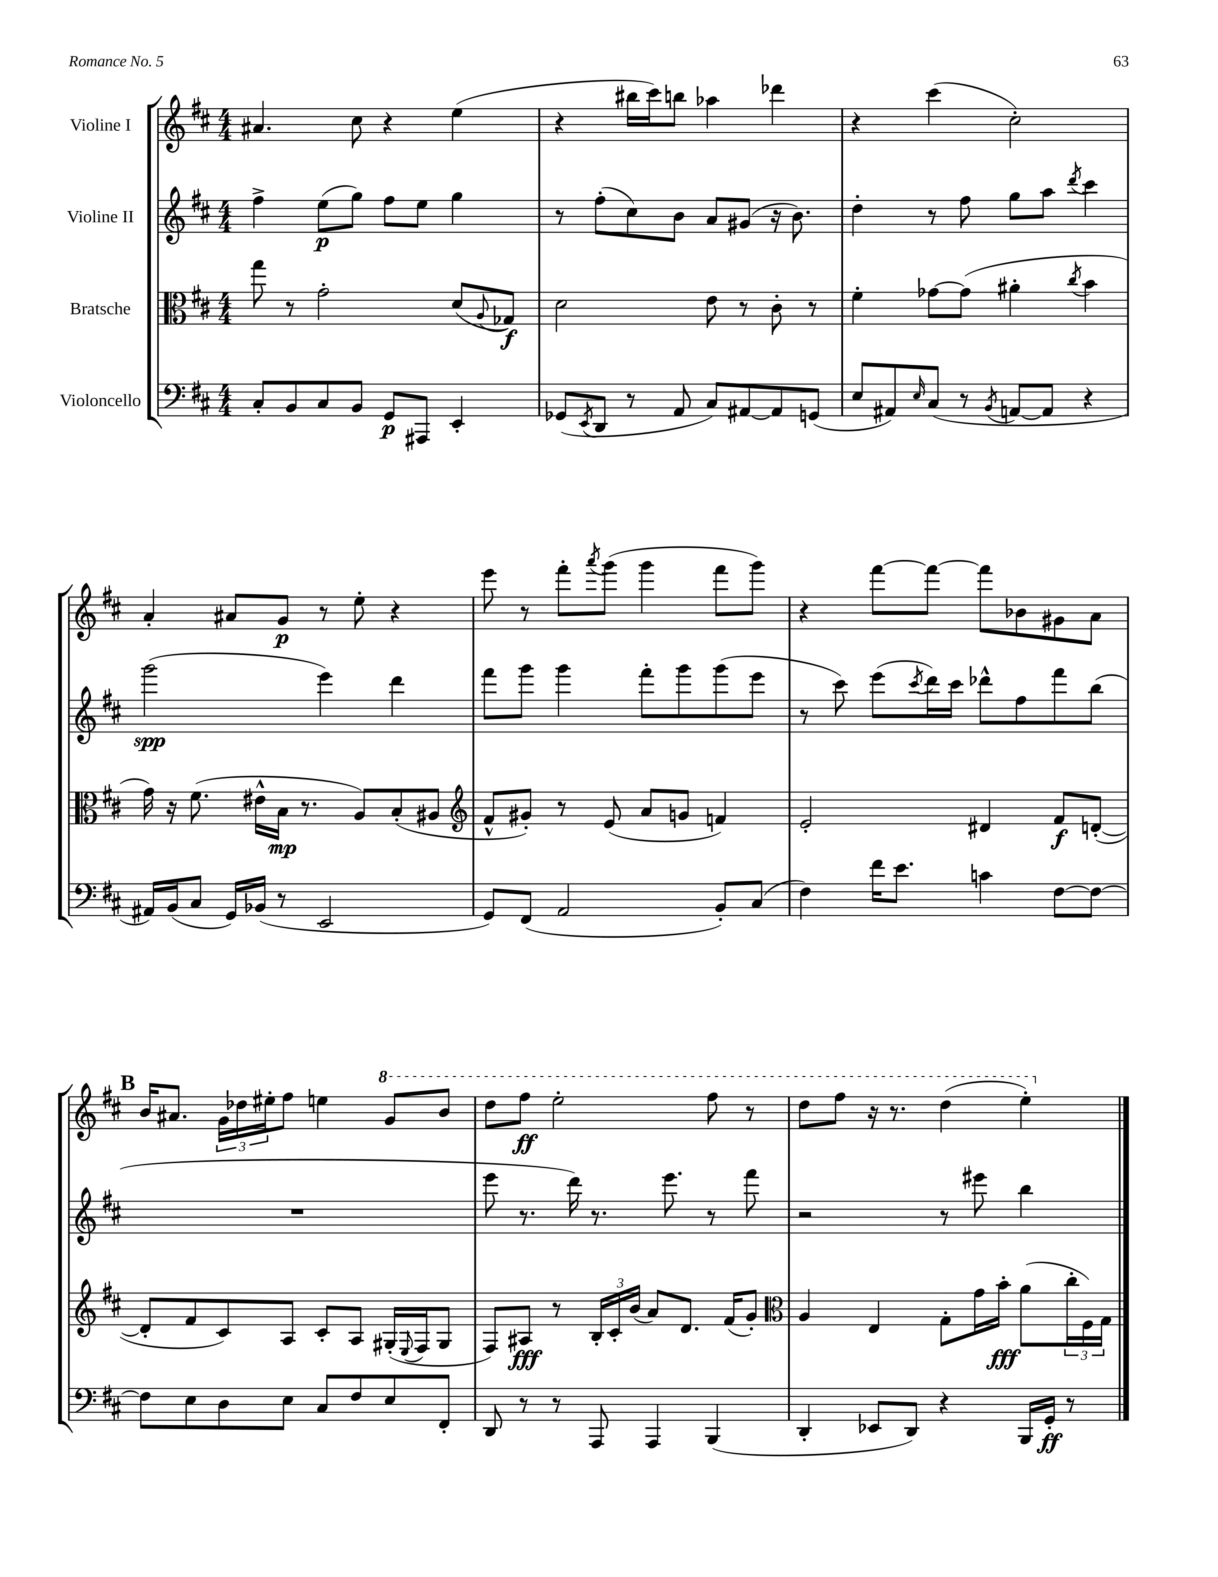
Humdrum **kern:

**kern	**dynam	**kern	**dynam	**kern	**dynam	**kern	**dynam
*part4	*part4	*part3	*part3	*part2	*part2	*part1	*part1
*staff4	*staff4	*staff3	*staff3	*staff2	*staff2	*staff1	*staff1
*I"Violoncello	*	*I"Bratsche	*	*I"Violine II	*	*I"Violine I	*
*clefF4	*	*clefC3	*	*clefG2	*	*clefG2	*
*k[f#c#]	*	*k[f#c#]	*	*k[f#c#]	*	*k[f#c#]	*
*M4/4	*	*M4/4	*	*M4/4	*	*M4/4	*
=67	=67	=67	=67	=67	=67	=67	=67
8C#'/L	.	8gg\	.	4ff#^\	.	4.a#X/	.
8BB/	.	8r	.	.	.	.	.
8C#/	.	2g'\	.	(8ee\L	p	.	.
8BB/J	.	.	.	8gg\J)	.	8cc#\	.
8GG/L	p	.	.	8ff#\L	.	4r	.
8AAA#X/J	.	.	.	8ee\J	.	.	.
4EE'/	.	(8d/L	.	4gg\	.	(4ee\	.
.	.	8qqA/	.	.	.	.	.
.	.	8G-X/J)	f	.	.	.	.
=68	=68	=68	=68	=68	=68	=68	=68
(8GG-X/L	.	2d\	.	8r	.	4r	.
8qEE/	.	.	.	.	.	.	.
8DD/J	.	.	.	(8ff#'\L	.	.	.
8r	.	.	.	8cc#\)	.	16bb#X\LL	.
.	.	.	.	.	.	16ccc#\J)	.
8AA/	.	.	.	8b\J	.	8bbn\J	.
8C#/L)	.	8e\	.	8a/L	.	4aa-X\	.
[8AA#X/	.	8r	.	(8g#X/J	.	.	.
8AA#/]	.	8c#'\	.	16r	.	4ddd-X\	.
.	.	.	.	8.b\)	.	.	.
(8GGn/J	.	8r	.	.	.	.	.
=69	=69	=69	=69	=69	=69	=69	=69
8E/L	.	4f#'\	.	4dd'\	.	4r	.
8AA#X/)	.	.	.	.	.	.	.
16qqE/	.	.	.	.	.	.	.
(8C#/J	.	[8g-X\L	.	8r	.	(4ccc#\	.
8r	.	(8g-\J]	.	8ff#\	.	.	.
8qBB/	.	.	.	.	.	.	.
[8AAn/L	.	4a#X'\	.	8gg\L	.	2cc#'\)	.
8AA/J]	.	.	.	8aa\J	.	.	.
.	.	8qcc#/	.	8qddd/	.	.	.
4r	.	4b\	.	4ccc#\	.	.	.
!!LO:LB:g=z
=70	=70	=70	=70	=70	=70	=70	=70
16AA#X/LL)	.	16g\)	.	(2ggg\	spp	4a'/	.
(16BB/J	.	16r	.	.	.	.	.
8C#/J	.	(8.f#\	.	.	.	.	.
16GG/LL)	.	.	.	.	.	8a#X/L	.
(16BB-X/JJ	.	16e#X^^\LL	.	.	.	.	.
8r	.	16B\JJ	mp	.	.	8g/J	p
.	.	8.r	.	.	.	.	.
2EE/	.	.	.	4eee\)	.	8r	.
.	.	8A/L)	.	.	.	8ee'\	.
.	.	(8B'/	.	4ddd\	.	4r	.
.	.	8A#X/J	.	.	.	.	.
=71	=71	=71	=71	=71	=71	=71	=71
*	*	*clefG2	*	*	*	*	*
8GG/L)	.	8f#^^/L	.	8fff#\L	.	8eee\	.
(8FF#/J	.	8g#X'/J)	.	8ggg\J	.	8r	.
2AA/	.	8r	.	4ggg\	.	8fff#'\L	.
.	.	.	.	.	.	8qaaa/	.
.	.	(8e/	.	.	.	(8ggg\J	.
.	.	8a/L	.	8fff#'\L	.	4ggg\	.
.	.	8gn/J	.	8ggg\	.	.	.
8BB'/L)	.	4fn/)	.	(8ggg\	.	8fff#\L	.
(8C#/J	.	.	.	8eee\J	.	8ggg\J)	.
=72	=72	=72	=72	=72	=72	=72	=72
4F#\)	.	2e'/	.	8r	.	4r	.
.	.	.	.	8ccc#\)	.	.	.
16f#\KL	.	.	.	(8eee\L	.	[8fff#\L	.
8.e\J	.	.	.	.	.	.	.
.	.	.	.	8qccc#/	.	.	.
.	.	.	.	16ddd\L)	.	8fff#\J_	.
.	.	.	.	16ccc#\JJ	.	.	.
4cn\	.	4d#X/	.	8ddd-X^^\L	.	8fff#\L]	.
.	.	.	.	8ff#\	.	8b-X\	.
[8F#\L	.	8f#/L	f	8fff#\	.	8g#X\	.
8F#\J_	.	([8dn'/J	.	(8bb\J	.	8a\J	.
!!LO:LB:g=z
!!LO:REH:place=s1:t=B
=73	=73	=73	=73	=73	=73	=73	=73
8F#\L]	.	8d'/L]	.	1r	.	16b/KL	.
.	.	.	.	.	.	8.a#X/J	.
8E\	.	8f#/	.	.	.	.	.
8D\	.	8c#/)	.	.	.	24g\LL	.
.	.	.	.	.	.	24dd-X\	.
.	.	.	.	.	.	24ee#X'\J	.
8E\J	.	8A/J	.	.	.	8ff#\J	.
8C#/L	.	8c#'/L	.	.	.	4een\	.
8F#/	.	8A/J	.	.	.	.	.
*	*	*	*	*	*	*8va	*
8E/	.	(16G#X'/LL	.	.	.	8gg/L	.
.	.	8qqE/	.	.	.	.	.
.	.	16F#/J	.	.	.	.	.
8FF#'/J	.	8G#/J	.	.	.	8bb/J	.
=74	=74	=74	=74	=74	=74	=74	=74
8DD/	.	8F#/L)	.	8eee\	.	8ddd\L	.
8r	.	8A#X/J	fff	8.r	.	8fff#\J	ff
8r	.	8r	.	.	.	2eee'\	.
.	.	.	.	16ddd\)	.	.	.
8AAA/	.	24B'/LL	.	8.r	.	.	.
.	.	24c#'/	.	.	.	.	.
.	.	(24b/JJ	.	.	.	.	.
4AAA/	.	8a/L)	.	.	.	.	.
.	.	.	.	8.eee\	.	.	.
.	.	8.d/J	.	.	.	.	.
(4BBB/	.	.	.	8r	.	8fff#\	.
.	.	(16f#/KL	.	.	.	.	.
.	.	8g'/J)	.	8fff#\	.	8r	.
=75	=75	=75	=75	=75	=75	=75	=75
*	*	*clefC3	*	*	*	*	*
4DD'/	.	4A/	.	2r	.	8ddd\L	.
.	.	.	.	.	.	8fff#\J	.
8EE-X/L	.	4E/	.	.	.	16r	.
.	.	.	.	.	.	8.r	.
8DD/J)	.	.	.	.	.	.	.
4r	.	8G'\L	.	8r	.	(4ddd\	.
.	.	16g\L	.	8eee#X\	.	.	.
.	.	16b'\JJ	fff	.	.	.	.
16BBB/LL	.	(8a\L	.	4bb\	.	4eee'\)	.
16GG'/JJ	ff	.	.	.	.	.	.
8r	.	24cc#'\L	.	.	.	.	.
.	.	24F#\)	.	.	.	.	.
.	.	24G\JJ	.	.	.	.	.
*	*	*	*	*	*	*X8va	*
==	==	==	==	==	==	==	==
*-	*-	*-	*-	*-	*-	*-	*-
